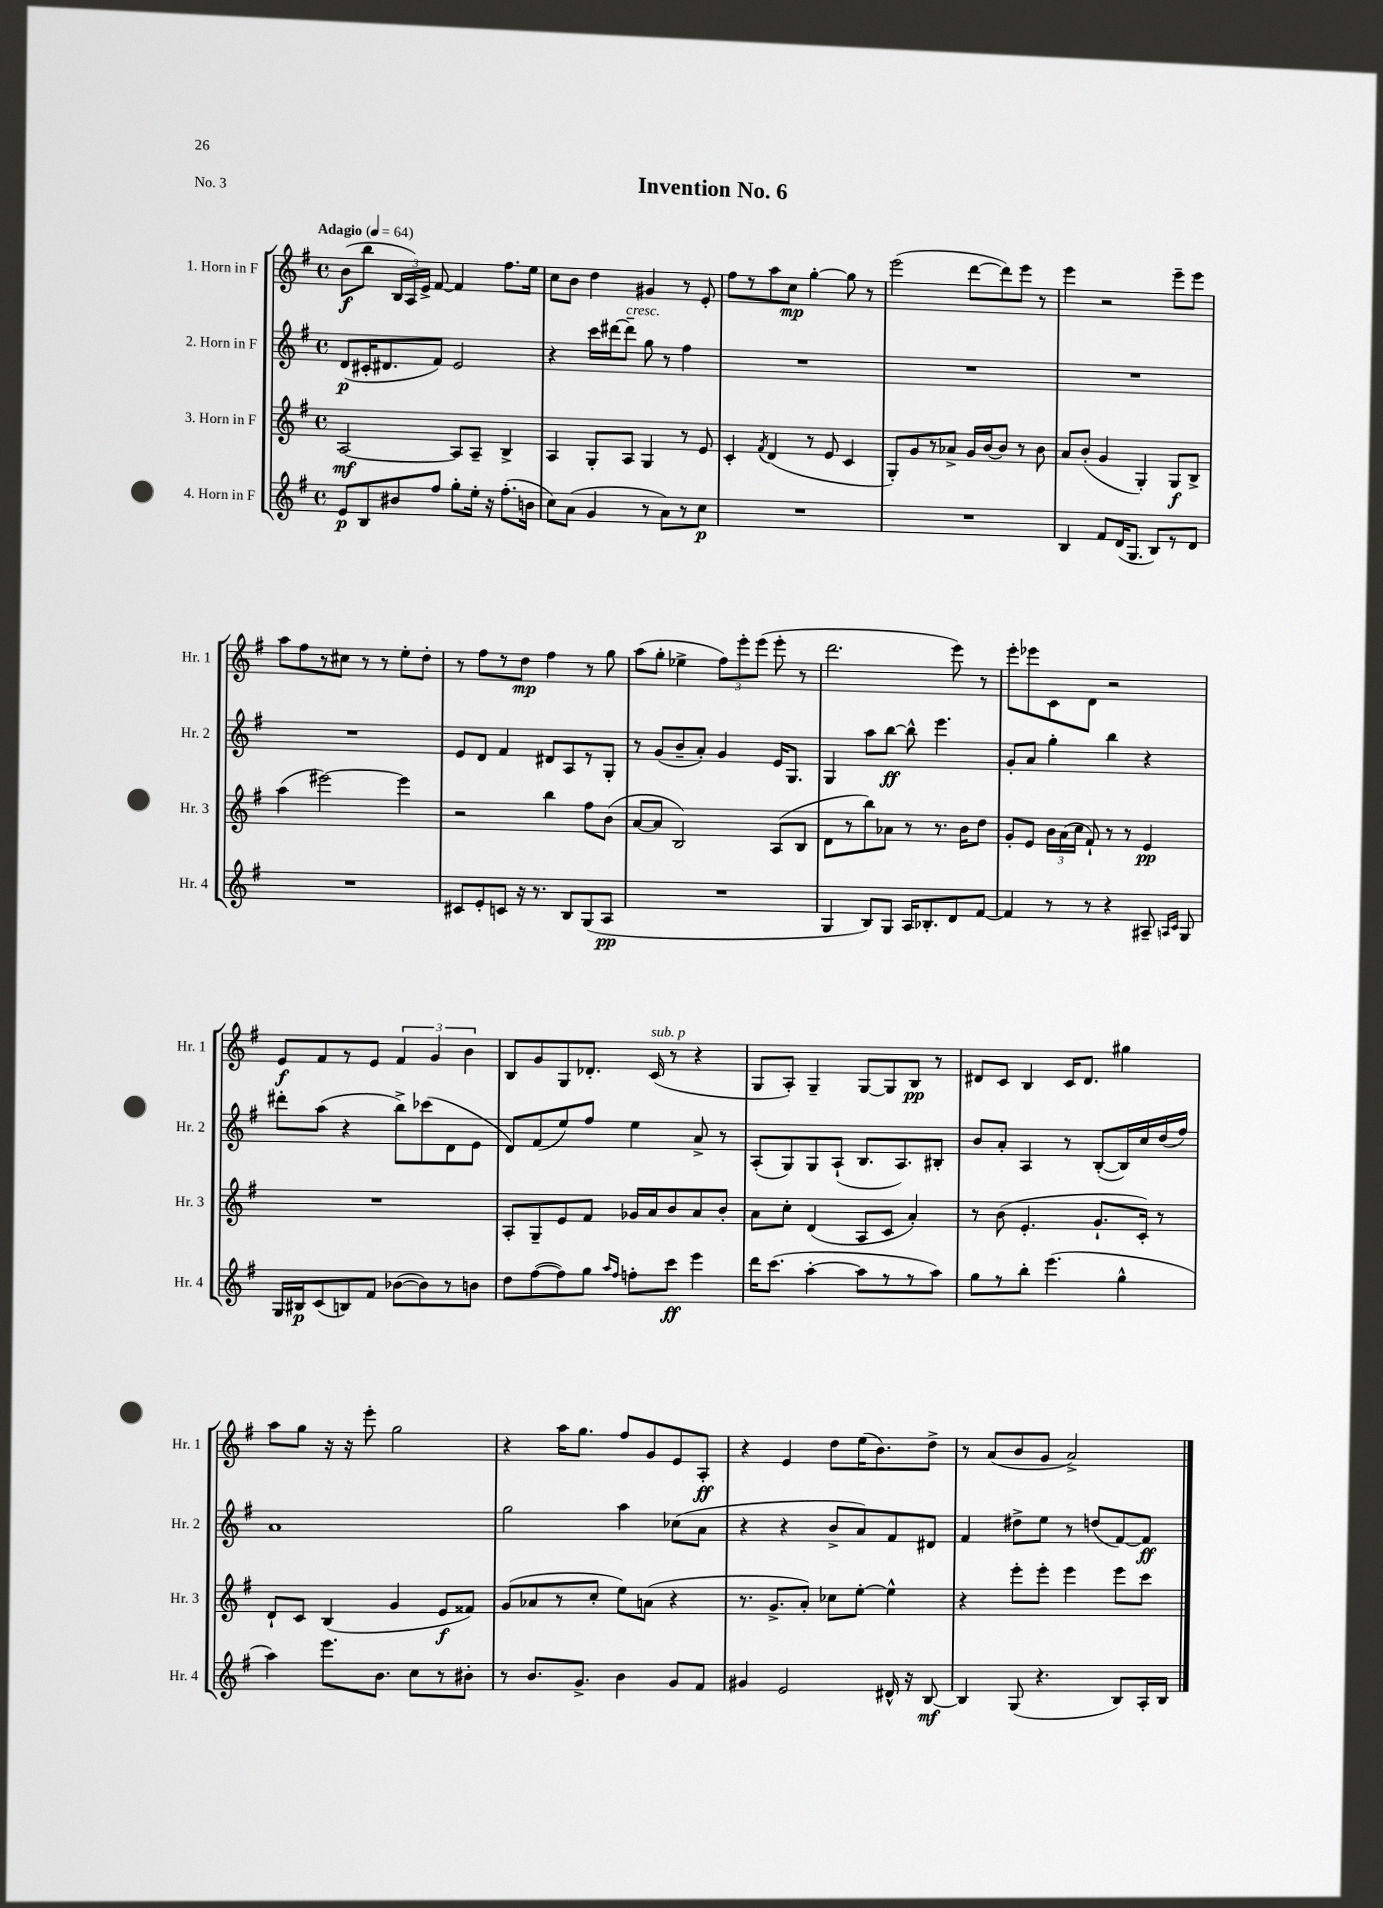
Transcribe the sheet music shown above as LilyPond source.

\header { title = "Invention No. 6" piece = "No. 3" }
<<
\new StaffGroup <<
\new Staff = "s0" \with { instrumentName = "1. Horn in F" shortInstrumentName = "Hr. 1" } {
    \clef treble \key g \major \defaultTimeSignature \time 4/4 \tempo "Adagio" 4 = 64
    \autoBeamOff b'8[\f( b''8] \tuplet 3/2 { b16[ a16) e'16]-> } fis'8~ fis'4 fis''8.[ e''16] |
    c''8[ b'8] d''4 gis'4 r8 e'8-. |
    fis''8[ r8 a''8 c''8]\mp g''4~-. g''8 r8 |
    e'''2( d'''8[~ d'''8) e'''8] r8 |
    e'''4 r2 e'''8[-- e'''8] |
    a''8[ fis''8 r8 cis''8] r8 r8 e''8[-. d''8]-. |
    r8 fis''8[ r8 d''8]\mp fis''4 r8 g''8 |
    a''8[( g''8]-. ees''4-> \tuplet 3/2 { fis''8[) e'''8-. e'''8]( } e'''8-. r8 |
    d'''2. e'''8) r8 |
    e'''8[-. ees'''8 c'8 d'8] r2 |
    e'8[\f fis'8 r8 e'8] \tuplet 3/2 { fis'4 g'4 b'4 } |
    b8[ g'8 g8 des'8.]-. c'16^\markup { \italic "sub. p" }( r8 r4 |
    g8[ a8]-.) g4-- g8[~ g8 b8]\pp r8 |
    dis'8[ c'8] b4 c'16[ dis'8.] gis''4 |
    a''8[ g''8] r16 r16 e'''8-. g''2 |
    r4 a''16[ g''8.] fis''8[ g'8 e'8 a8]-.\ff |
    r4 e'4 d''8[ e''16( b'8.) d''8]-> |
    r8 a'8[( b'8 g'8] a'2->) \bar "|." |
}
\new Staff = "s1" \with { instrumentName = "2. Horn in F" shortInstrumentName = "Hr. 2" } {
    \clef treble \key g \major \defaultTimeSignature \time 4/4
    \autoBeamOff d'8[\p( cis'16-. dis'8. fis'8]) e'2 |
    r4 c'''16[ dis'''16~ dis'''8]--^\markup { \italic "cresc." } g''8 r8 fis''4 |
    R1 |
    R1 |
    R1 |
    R1 |
    e'8[ d'8] fis'4 dis'8[ a8 r8 g8]-. |
    r8 g'8[( b'8-- a'8]-.) g'4 e'16[ g8.] |
    g4 a''8[ b''8]~\ff b''8-^ e'''4. |
    g'8[-. a'8] g''4-. b''4 r4 |
    dis'''8[-. a''8]( r4 b''8[->) ces'''8( d'8 e'8] |
    d'8[) fis'8( e''8) fis''8] e''4 a'8-> r8 |
    a8[-.( g8) g8 a8]-!( b8.[ a8.) bis8]-. |
    b'8[ a'8]-. a4 r8 b8[~-.( b16) c''16 d''16( fis''16]) |
    a'1 |
    g''2 a''4 ces''8[( a'8] |
    r4 r4 b'8[-> a'8) fis'8 dis'8] |
    fis'4 dis''8[-> e''8] r8 d''8[( fis'8~) fis'8]\ff \bar "|." |
}
\new Staff = "s2" \with { instrumentName = "3. Horn in F" shortInstrumentName = "Hr. 3" } {
    \clef treble \key g \major \defaultTimeSignature \time 4/4
    \autoBeamOff a2~\mf a8[ a8]-- b4-> |
    a4 g8[-. a8] g4 r8 e'8 |
    c'4-. \acciaccatura { fis'8 } d'4( r8 e'8 c'4 |
    g8[-.) g'8 r8 aes'8]-> g'16[ b'16~ b'8] r8 b'8 |
    a'8[ b'8]-.( g'4 g4-.) g8[\f b8]-> |
    a''4( eis'''2~) eis'''4 |
    r2 b''4 fis''8[ b'8]( |
    a'8[~ a'8] b2) a8[( b8] |
    d'8[ r8 b''8) aes'8] r8 r8. b'16[ d''8] |
    g'8[-. e'8] \tuplet 3/2 { b'16[ a'16( c''16] } fis'8-!) r8 r8 e'4\pp |
    R1 |
    a8[-. g8-- e'8 fis'8] ges'16[ a'16 b'8 a'8 b'8]-. |
    a'8[ c''8]-. d'4( a8[ c'8] a'4-.) |
    r8 b'8( e'4.-. g'8.[-! c'16]-.) r8 |
    d'8[-! c'8] b4( g'4 e'8[\f fisis'8]) |
    g'8[( aes'8 r8 c''8]-. e''8[) a'8]( r4 |
    r8. g'8.[-> a'8]-.) ces''8[ e''8]~-. e''4-^ |
    r4 e'''8[-. e'''8]-. e'''4 e'''8[ c'''8] \bar "|." |
}
\new Staff = "s3" \with { instrumentName = "4. Horn in F" shortInstrumentName = "Hr. 4" } {
    \clef treble \key g \major \defaultTimeSignature \time 4/4
    \autoBeamOff e'8[\p b8 bis'8 fis''8] g''8[-. e''16]-. r16 fis''8.[-.( b'16] |
    c''8[) a'8]( g'4 r8 a'8[) r8 c''8]\p |
    R1 |
    R1 |
    b4 fis'8[ d'16( g8.] b8[) r8 d'8] |
    R1 |
    cis'8[ e'8-. c'8] r16 r8. b8[ g8( a8]\pp |
    R1 |
    g4 b8[) g8] a16[ bes8.-. d'8 fis'8]~ |
    fis'4 r8 r8 r4 ais8-- \grace { a16[ c'16] } g8 |
    g16[ bis16\p c'8( b8) fis'8] bes'8[~( bes'8) r8 b'8] |
    d''8[ fis''8~( fis''8) g''8] \grace { a''16[ fis''16] } f''8[-. c'''8]\ff e'''4 |
    d'''16[ c'''8.]( a''4~-. a''8[ r8 r8 a''8]) |
    g''8[ r8 b''8]-. e'''4.( g''4-^ |
    a''4) e'''8.[ b'8.] c''8[ r8 bis'8]-. |
    r8 b'8.[ g'8.]-> b'4 g'8[ fis'8] |
    gis'4 e'2 dis'16-^ r16 b8~\mf |
    b4 g8( r4. b8[) a16-. b16] \bar "|." |
}
>>
>>
\layout { \context { \Score \remove "Bar_number_engraver" } }
